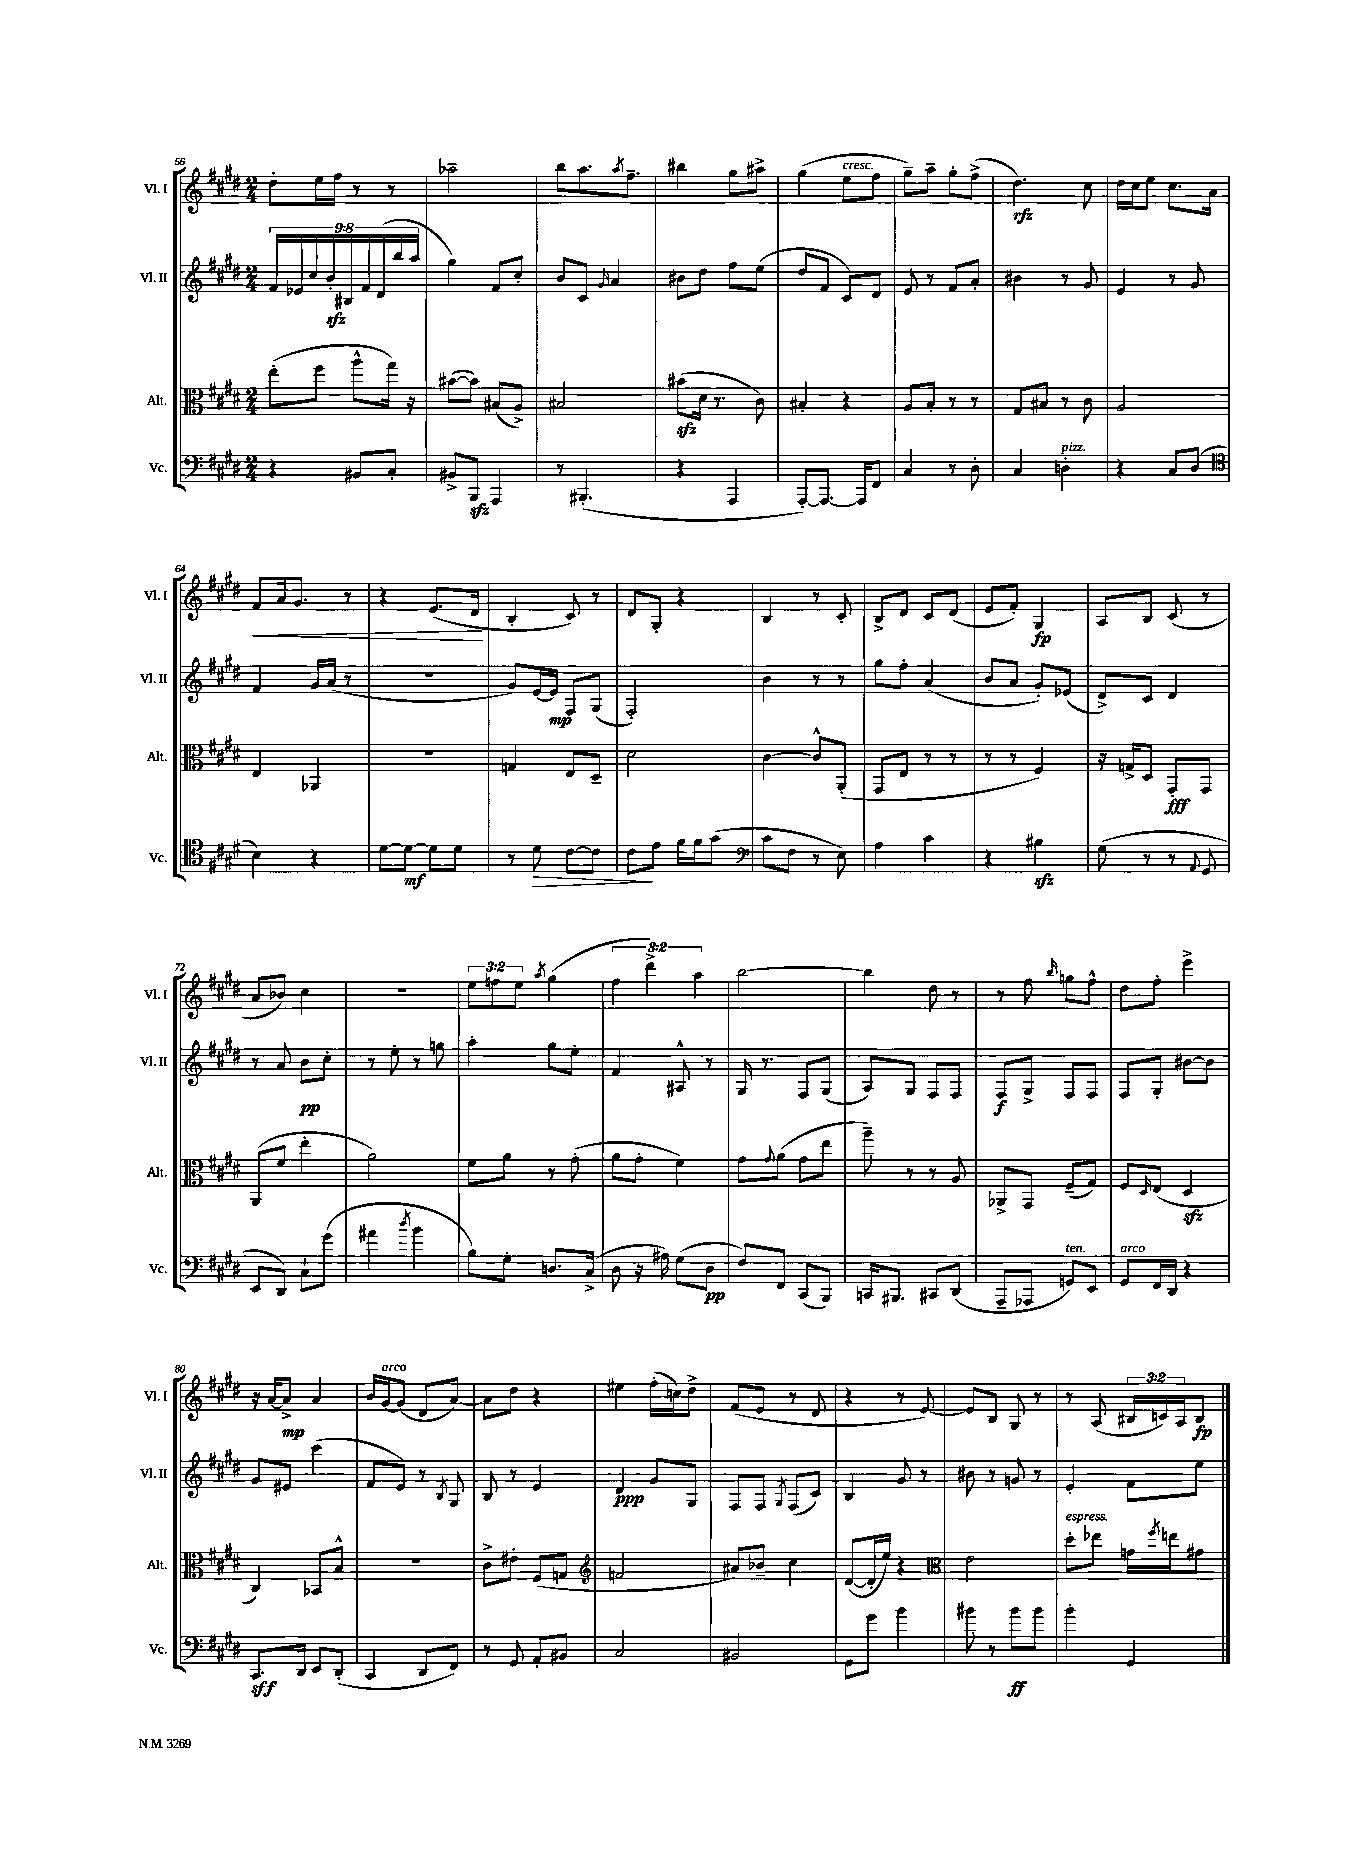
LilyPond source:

<<
\new StaffGroup <<
\new Staff = "s0" \with { instrumentName = "Vl. I" shortInstrumentName = "Vl. I" } {
    \clef treble \key e \major \numericTimeSignature \time 2/4 \override Staff.TupletNumber.text = #tuplet-number::calc-fraction-text
    dis''8-. e''16 fis''16 r8 r8 |
    aes''2-- |
    b''8 a''8. \acciaccatura { a''8 } fis''8.-- |
    bis''4 gis''8 ais''8-> |
    gis''4( e''8^\markup { \italic "cresc." } fis''8 |
    gis''8--) a''8-- gis''8-. fis''8->( |
    dis''4.\rfz) cis''8 |
    dis''16 cis''16 e''8 cis''8. a'16 |
    fis'8\< a'16 gis'8. r8 |
    r4 e'8.( dis'16\! |
    b4-. cis'8) r8 |
    dis'8 gis8-. r4 |
    b4 r8 cis'8-. |
    b8-> dis'8 cis'8 dis'8( |
    e'8 fis'8-.) gis4\fp |
    a8 b8 cis'8( r8 |
    a'8 bes'8) cis''4 |
    r2 |
    \tuplet 3/2 { e''8 f''8 e''8 } \acciaccatura { a''8 } gis''4( |
    \tuplet 3/2 { fis''4 dis'''4->) a''4 } |
    b''2~ |
    b''4 dis''8 r8 |
    r8 fis''8 \grace { b''16 } g''8 fis''8-^ |
    dis''8 fis''8-. e'''4-> |
    r16 a'16~ a'8->\mp a'4 |
    b'16 gis'16~^\markup { \italic "arco" } gis'8( dis'8 a'8~) |
    a'8 dis''8 r4 |
    eis''4 fis''16-.( c''16) dis''8-> |
    fis'8( e'8 r8 dis'8 |
    r4 r8 e'8~) |
    e'8 b8 gis8 r8 |
    r8 a8( \tuplet 3/2 { bis16 c'16) a16 } bis8\fp \bar "|." |
}
\new Staff = "s1" \with { instrumentName = "Vl. II" shortInstrumentName = "Vl. II" } {
    \clef treble \key e \major \numericTimeSignature \time 2/4 \override Staff.TupletNumber.text = #tuplet-number::calc-fraction-text
    \tuplet 9/8 { fis'16 ees'16 cis''16 b'16-.\sfz bis16 fis'16 dis'16( b''16 a''16 } |
    gis''4) fis'8 cis''8-. |
    b'8 cis'8 \grace { gis'16 } a'4 |
    bis'8 dis''8 fis''8 e''8( |
    dis''8 fis'8 cis'8) dis'8 |
    e'8 r8 fis'8 a'8-. |
    bis'4 r8 gis'8 |
    e'4 r8 gis'8 |
    fis'4 gis'16 a'16( r8 |
    r2 |
    gis'8) e'16~ e'16\mp fis8 gis8( |
    fis2-.) |
    b'4 r8 r8 |
    gis''8 fis''8-. a'4( |
    b'8 a'8 gis'8-.) ees'8( |
    dis'8->) cis'8 dis'4 |
    r8 a'8 b'8\pp cis''8-. |
    r8 e''8-. r8 g''8 |
    a''4-. gis''8 e''8-. |
    fis'4 ais8-^ r8 |
    gis16 r8. fis8 gis8( |
    a8) gis8 fis8 fis8 |
    fis8\f gis8-> fis8 fis8 |
    fis8 gis8-. bis'8~ bis'8 |
    gis'8 eis'8 cis'''4( |
    fis'8 e'8) r8 \acciaccatura { b8 } gis8 |
    b8 r8 e'4 |
    dis'4\ppp gis'8 gis8 |
    fis8 fis8 \acciaccatura { gis8 } fis8( cis'8) |
    b4 gis'8 r8 |
    bis'8 r8 g'8 r8 |
    e'4-. fis'8 e''8 \bar "|." |
}
\new Staff = "s2" \with { instrumentName = "Alt." shortInstrumentName = "Alt." } {
    \clef alto \key e \major \numericTimeSignature \time 2/4
    e''8-.( fis''8 a''8-^ gis''16) r16 |
    bis'8~( bis'8) bis8( a8->) |
    bis2 |
    bis'8\sfz( dis'16 r8. cis'8) |
    bis4-. r4 |
    a8 b8-. r8 r8 |
    gis8 bis8 r8 cis'8 |
    a2 |
    e4 aes,4 |
    r2 |
    g4 e8 dis8-- |
    dis'2 |
    cis'4~ cis'8-^ a,8-.( |
    gis,8 e8 r8 r8 |
    r8 r8 fis4) |
    r16 g16-> dis8 gis,8-.\fff gis,8 |
    a,8( fis'8 e''4-. |
    a'2) |
    fis'8 a'8 r8 gis'8-.( |
    a'8 gis'8-. fis'4) |
    gis'8 \appoggiatura { gis'8 } a'8( gis'8 e''8 |
    a''8--) r8 r8 a8 |
    aes,8-> gis,8 fis8--( gis8) |
    fis8 \grace { dis16 } e8( dis4\sfz |
    cis4) bes,8 b8-^ |
    R2 |
    cis'8-> eis'8-. fis8( g8 |
    \clef treble f'2 |
    ais'8) bes'8-- cis''4 |
    dis'8~( dis'16-. e''16) r4 |
    \clef alto e'2 |
    dis''8-.^\markup { \italic "espress." } ees''8 g'16 \acciaccatura { fis''8 } e''16 gis'8 \bar "|." |
}
\new Staff = "s3" \with { instrumentName = "Vc." shortInstrumentName = "Vc." } {
    \clef bass \key e \major \numericTimeSignature \time 2/4
    r4 bis,8 cis8-. |
    bis,8-> b,,8\sfz a,,4 |
    r8 bis,,4.-.( |
    r4 a,,4 |
    a,,8~-.) a,,8.~ a,,16 fis,8 |
    cis4 r8 dis8-. |
    cis4 d4-.^\markup { \italic "pizz." } |
    r4 cis8 dis8( |
    \clef tenor b4) r4 |
    dis'8~ dis'8~\mf dis'8 dis'8 |
    r8 dis'8\> cis'8~ cis'8 |
    cis'8\! e'8 fis'16 fis'16 gis'8( |
    \clef bass cis'8 fis8 r8 e8) |
    a4 cis'4 |
    r4 bis4\sfz |
    gis8( r8 r8 \appoggiatura { a,8 } gis,8 |
    e,8 dis,8) cis8-! gis'8( |
    ais'4 \acciaccatura { dis''8 } b'4 |
    b8) gis8-. d8. cis16->( |
    dis8 r16 ais16) gis8( dis8\pp |
    fis8) fis,8 cis,8( b,,8) |
    c,16 bis,,8. cis,8 dis,8( |
    a,,8-- aes,,8 g,8^\markup { \italic "ten." }) e,8 |
    gis,8^\markup { \italic "arco" } fis,16 dis,16 r4 |
    cis,8.\sff dis,16 e,8 dis,8-.( |
    cis,4 dis,8 fis,8) |
    r8 gis,8 a,8-. bis,8 |
    cis2 |
    bis,2 |
    gis,8 gis'8 b'4 |
    bis'8 r8 bis'8\ff bis'8 |
    b'4-. gis,4 \bar "|." |
}
>>
>>
\layout { \context { \Score currentBarNumber = #56 } }
